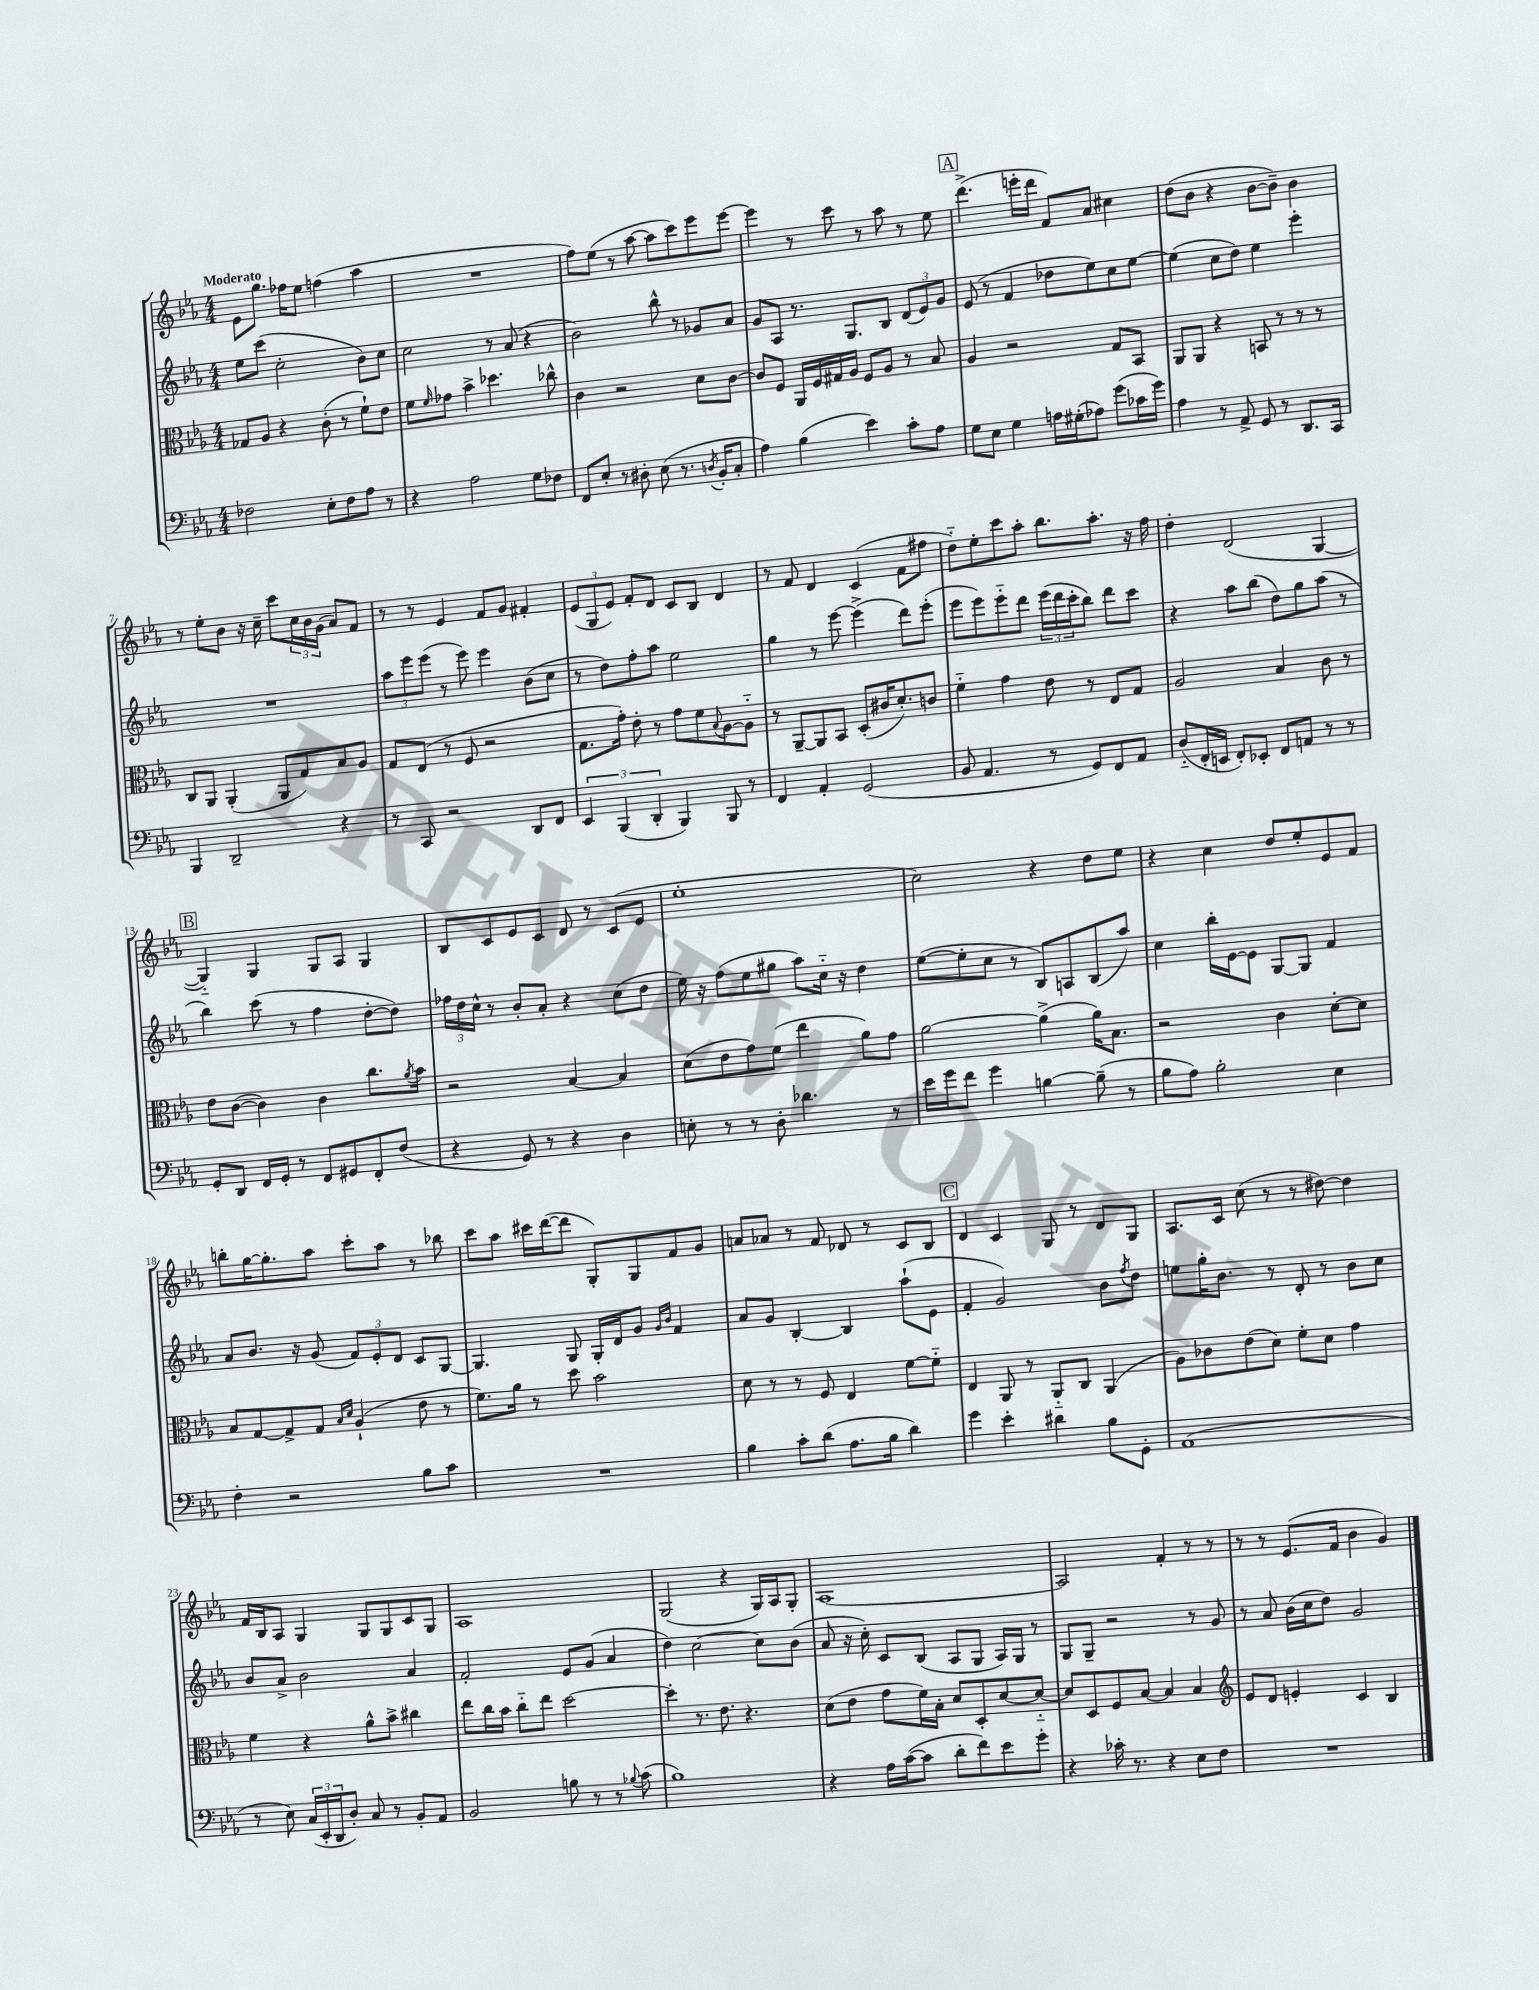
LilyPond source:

<<
\new StaffGroup <<
\new Staff = "s0" {
    \clef treble \key ees \major \numericTimeSignature \time 4/4 \tempo "Moderato"
    ees'8 g''8. fes''16 ees''8 f''4( aes''4 |
    R1 |
    f''8) ees''8( r8 aes''8~ aes''8 c'''8) ees'''8 ees'''8~ |
    ees'''4 r8 c'''8 r8 aes''8 r8 ees''8 |
    \mark \markup { \box "A" } d'''4.->( e'''16-. d'''16 f'8) aes'8 cis''4 |
    d''8( bes'8 r4 bes'8~ bes'8--) bes'4 |
    r8 ees''8-. bes'8 r16 c''16-- c'''8 \tuplet 3/2 { c''16 bes'16 g'16( } aes'8) f'8 |
    r8 r8 ees'4 f'8 g'8 fis'4-. |
    \tuplet 3/2 { ees'8( g8 ees'8) } f'8-. d'8 c'8 bes8 d'4 |
    r8 f'8 d'4 c'4( f'8 fis''8 |
    d''8-_) ees''8-. c'''8 aes''8-. bes''8. aes''8.-. r16 f''16 |
    d''4-. d'2( g4~ |
    \mark \markup { \box "B" } g4-_) g4 g8 aes8 g4 |
    bes8 c'8 ees'8 c'8 d'8 r8 c'8( ees'8 |
    ees''1-. |
    c''2) r4 d''8 ees''8 |
    r4 c''4 d''8 ees''8-. ees'8 f'8 |
    b''8-. g''16~ g''8.-. aes''8 c'''8-. aes''8 r8 bes''8 |
    c'''8 aes''8 cis'''16 d'''16~( d'''8 g8-.) g8 f'8 g'8 |
    a'8 aes'8 r8 f'8 des'8 r8 c'8 bes8 |
    \mark \markup { \box "C" } d'4 c'4 g8 r8 d'8 g8 |
    aes8. c'16 c''8( r8 r8 dis''8~) dis''4 |
    f'16 bes16 aes8 g4 g8 g8 c'8 g8 |
    aes1 |
    g2( r4 g16) aes16 g8-. |
    aes1~ |
    aes2 f'4-. r8 r8 |
    r8 r8 ees'8.( f'16 bes'4 g'4) \bar "|." |
}
\new Staff = "s1" {
    \clef treble \key ees \major \numericTimeSignature \time 4/4
    ees''8 c'''8( c''2-. bes'8) c''8 |
    c''2 r8 aes'8( r4 |
    bes'2) bes''8-^ r8 ges'8 aes'8 |
    g'8 aes8 r8. g8. bes8 \tuplet 3/2 { d'8( ees'8) g'8 } |
    \mark \markup { \box "A" } ees'8( r8 f'4 des''8 ees''8) c''8 ees''8~ |
    ees''4( c''8 d''8) ees''4 ees'''4-. |
    R1 |
    \tuplet 3/2 { aes''8 ees'''8 ees'''8( } r8 ees'''8) ees'''4 bes'8( c''8 |
    r8 d''8) f''8-. aes''8 ees''2 |
    g''4 r8 ees'''8~ ees'''4->( d'''8) ees'''8-.( |
    ees'''8 ees'''8) ees'''8-_ d'''8 \tuplet 3/2 { ees'''16( d'''16 c'''16-. } bes''8) d'''8 c'''8 |
    r4 aes''8 bes''8( d''8) g''8 aes''8( r8 |
    \mark \markup { \box "B" } bes''4) c'''8( r8 f''4 d''8~-. d''8) |
    \tuplet 3/2 { fes''16 d''16 c''16-^ } r8 bes'8-. aes'8-. r4 c''8( d''8 |
    ees''16) r16 f''8( ees''8 gis''8 aes''8) c''16-_ r16 d''4 |
    ees''8~( ees''8-. c''8 r8 bes8) a8 bes8( aes''8) |
    c''4 bes''16-. ees'16~ ees'8 g8~ g8 f'4 |
    aes'8 bes'8. r16 g'8( \tuplet 3/2 { f'8) ees'8-. d'8 } c'8 g8~ |
    g4. g8 g16-. d'16 g'8 \grace { g'16 bes'16 } f'4 |
    aes'8 g'8 bes4~-. bes4 aes''8-!( ees'8 |
    \mark \markup { \box "C" } f'4-. g'2) bes'8 \acciaccatura { f''8 } d''8 |
    e''8 g''16-. bes'8. r8 d'8-. r8 bes'8 c''8 |
    bes'8 aes'8-> bes'2 aes'4 |
    f'2-. ees'8 g'8( aes'4 |
    d''4) c''2~ c''8 bes'8( |
    aes'8 r16 c''16-.) c'8 bes8( aes8 g8 aes16) g16 r8 |
    g8 g8-- r2 r8 g'8 |
    r8 aes'8 bes'16( c''16 d''8) g'2 \bar "|." |
}
\new Staff = "s2" {
    \clef alto \key ees \major \numericTimeSignature \time 4/4
    ges8 aes8 r4 c'8-.( r8 f'8-!) ees'8 |
    f'8 \grace { f'16 } ges'8 bes'4-> des''4. ces''8-^ |
    c'4 r2 d'8 c'8~ |
    c'8 f8 aes,16 f16 gis16 aes16 f8 aes8 r8 bes8 |
    \mark \markup { \box "A" } aes4 r2 g8 bes,8 |
    aes,8 aes,8 r4 b,8 r8 r8 r8 |
    c8 aes,8 aes,4-.( aes,8 g8) bes8 aes8 |
    g8 ees8( r8 f8 r2 |
    g8. g'16-.) ees'8-. r8 g'8 f'8 \appoggiatura { bes8 } aes8~ aes8-_ |
    r8 aes,8~-- aes,8 bes,8 d8-.( cis'16 d'8.-.) c'8 |
    f'4-_ g'4 ees'8 r8 ees8 g8 |
    aes2 bes4 c'8 r8 |
    \mark \markup { \box "B" } ees'8 c'8~( c'4) c'4 c''8. \acciaccatura { aes'8 } bes'16 |
    r2 bes4~ bes4 |
    d'8( ees'8 g'8) f'8( ees''4 aes'8) g'8 |
    aes'2~ aes'4->( aes'16) bes8. |
    r2 c'4 d'8~-. d'8 |
    bes8 g8~ g8-> g8 \grace { bes16 d'16 } aes4-!( ees'8 r8 |
    f'8.) aes'16 r8 d''8 bes'2 |
    d'8 r8 r8 f8 ees4 f'8~ f'8-_ |
    \mark \markup { \box "C" } ees4 aes,8 r8 aes,8-_ c8 aes,4( |
    aes8) ces'8 ees'8( d'8) f'8-. d'8 g'4 |
    f'4 r4 aes'8-^ bes'8-> cis''4 |
    ees''8 c''16 bes'16 c''8-_ ees''8 d''2~ |
    d''4-. r8. ees'8. r4. |
    d'8( ees'8 g'8 f'16) bes16-. d'8 d8-. d'8~ d'8~-_ |
    d'8 d8 f8 bes8~ bes4 bes4 |
    \clef treble ees'8 d'8 e'4-. c'4 bes4 \bar "|." |
}
\new Staff = "s3" {
    \clef bass \key ees \major \numericTimeSignature \time 4/4
    fes2 ees8-. fes8 aes8 r8 |
    r4 aes2 g8 fes8 |
    f,8 ees8-. r8 dis8-. ees8( r8. \acciaccatura { d8 } bes,16-. c8-. |
    aes4) bes4( ees'4) c'8-. aes8 |
    \mark \markup { \box "A" } g8 ees8 g4 a16 gis16-.( aes8) g'8( ces'16 g'16) |
    aes4 r8 aes,8-> g,8 r8 d,8. c,16 |
    bes,,4 d,2-- r4 |
    r8 c,8 r2 d,8 f,8 |
    \tuplet 3/2 { ees,4 bes,,4( d,4-. } bes,,4) bes,,8 r8 |
    f,4 aes,4-. g,2( |
    bes,8 aes,4. r8 g,8) f,8 aes,8 |
    d8-_( f,16-. e,16 f,8-.) ees,8-. f,8 a,8 r8 r8 |
    \mark \markup { \box "B" } g,8-. d,8 f,16 g,16-. r8 f,8 gis,8 f,8-. f8( |
    r4 g,8) r8 r4 d4 |
    e8-. r8 r8 d8-. des'4. r8 |
    ees'16 g'16 f'8 g'4 b4~ b8--( r8 |
    bes8 aes8) bes2-. ees4 |
    f4-. r2 bes8 c'8 |
    R1 |
    bes4 c'8-. d'8( aes8. bes16 d'4) |
    \mark \markup { \box "C" } g'4 ees'4-. dis'4 bes8 g,8-. |
    aes,1( |
    r8 ees8) \tuplet 3/2 { c16( ees,16-. d,16 } d8-.) c8 r8 bes,8-. aes,8 |
    bes,2 b8 r8 r8 \appoggiatura { bes8 } c'8( |
    bes1) |
    r4 aes16 c'16~( c'8 d'8-. f'8) ees'8 g'8-. |
    r4 ces'16-. r8. r4 ees8 f8 |
    R1 \bar "|." |
}
>>
>>
